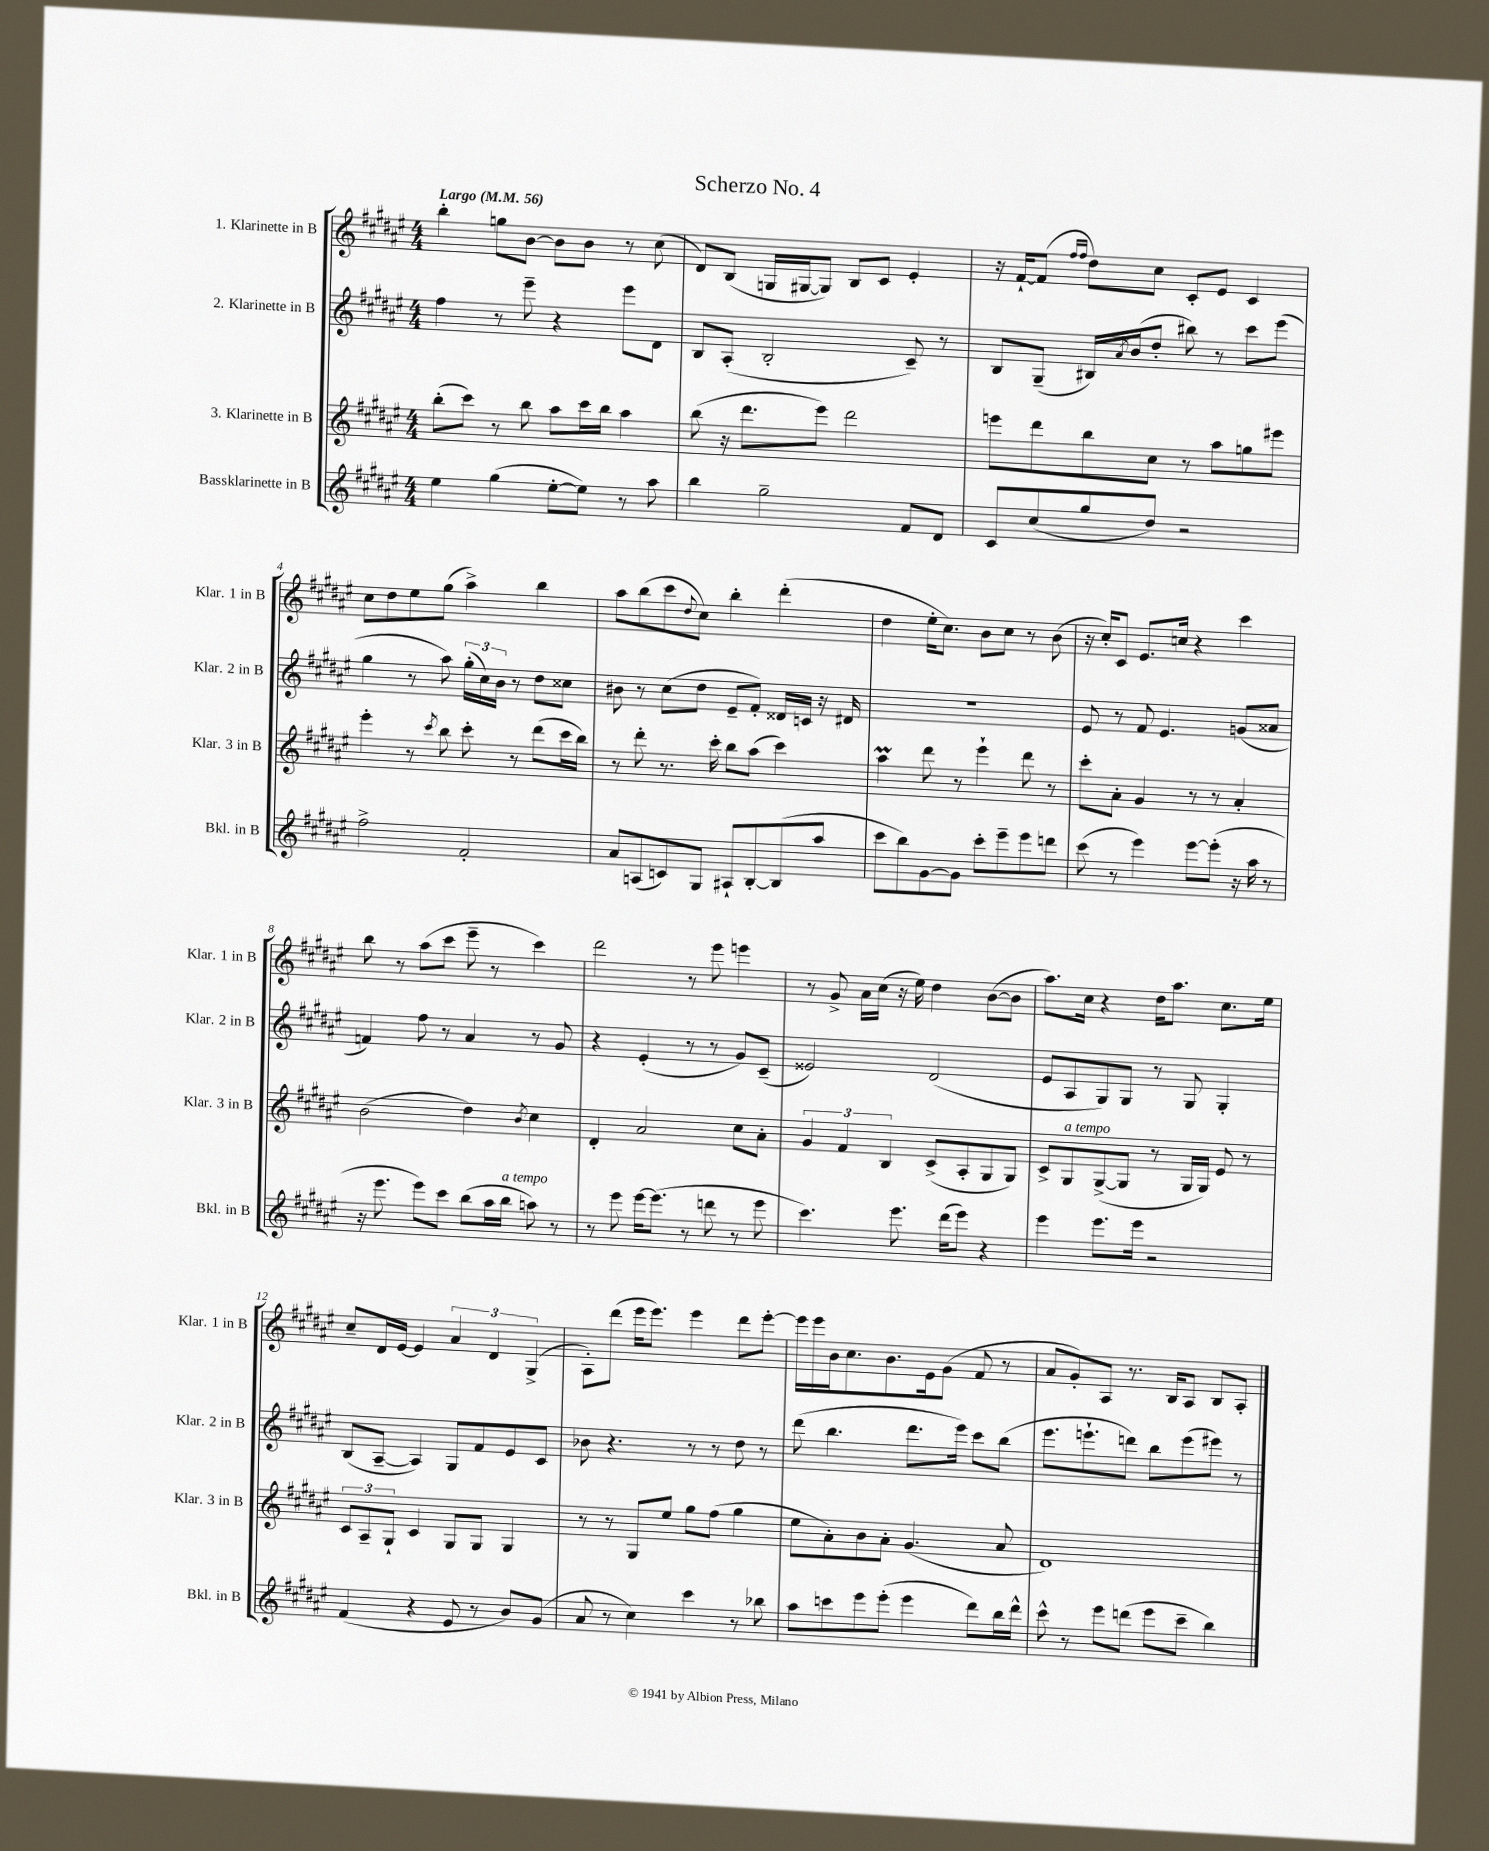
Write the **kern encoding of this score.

**kern	**kern	**kern	**kern
*part4	*part3	*part2	*part1
*staff4	*staff3	*staff2	*staff1
*I"Bassklarinette in B	*I"3. Klarinette in B	*I"2. Klarinette in B	*I"1. Klarinette in B
*I'Bkl. in B	*I'Klar. 3 in B	*I'Klar. 2 in B	*I'Klar. 1 in B
*clefG2	*clefG2	*clefG2	*clefG2
*k[f#c#g#d#a#e#]	*k[f#c#g#d#a#e#]	*k[f#c#g#d#a#e#]	*k[f#c#g#d#a#e#]
*M4/4	*M4/4	*M4/4	*M4/4
*MM56	*MM56	*MM56	*MM56
=1	=1	=1	=1
!	!	!	!LO:TX:a:B:t=Largo
4ee#\	(8bb'\L	4ff#\	4bb'\
.	8ccc#\J)	.	.
(4gg#\	8r	8r	8ggn\L
.	8bb\	8eee#~\	[8b\J
[8ee#'\L	8aa#\L	4r	8b\L]
8ee#\J])	16ccc#\L	.	8b\J
.	16bb\JJ	.	.
8r	4aa#\	8eee#\L	8r
8aa#\	.	8d#\J	(8cc#\
=2	=2	=2	=2
4bb\	(8bb\	8B/L	8d#/L)
.	16r	(8A#'/J	(8B/J
.	8.ddd#\L	.	.
2gg#~\	.	2B'/	16Gn/LL
.	.	.	[16G#X/J
.	8eee#\J)	.	8G#/J])
.	2ddd#\	.	8B/L
.	.	.	8c#/J
8f#/L	.	8c#~/)	4e#'/
8d#/J	.	8r	.
=3	=3	=3	=3
8c#/L	8eeen\L	8B/L	16r
.	.	.	[16f#`/KL
(8cc#/	8ddd#\	(8G#~/J	(8f#/J]
.	.	.	16qqff#/LL
.	.	.	16qqff#/JJ
8gg#/	8bb\	16B#X/LL)	8dd#\L)
.	.	8qa#/	.
.	.	(16b/J	.
8dd#/J)	8cc#\J	8dd#'/J	8cc#\J
2r	8r	8bb#X\)	8c#'/L
.	8aa#\L	8r	8e#/J
.	8ggn\	8ccc#\L	4c#/
.	8eee#X\J	(8eee#\J	.
!!LO:LB:g=z
=4	=4	=4	=4
2ff#^\	4eee#'\	4gg#\	8cc#\L
.	.	.	8dd#\
.	8r	8r	8ee#\
.	8qccc#/	.	.
.	8bb\	8aa#\)	(8gg#\J
2f#'/	8ccc#'\	(24gg#'\LL	4aa#^\)
.	.	24cc#\)	.
.	.	24b\JJ	.
.	8r	8r	.
.	(8ddd#\L	8dd#\L	4bb\
.	16ccc#\L	8cc##X\J	.
.	16bb\JJ)	.	.
=5	=5	=5	=5
8a#/L	8r	8b#X\	8aa#\L
(8An/	8ddd#'\	8r	(8bb\
8cn/)	8.r	(8cc#\L	8ccc#\
.	.	.	8qqdd#/
8G#/J	.	8dd#\J	8cc#\J)
.	16ccc#'\	.	.
8A#X`/L	8bb\L	8e#~/L	4bb'\
[8B'/	(8aa#\J	8f#'/J)	.
(8B/]	4ccc#\)	16d##X/LL	(4ddd#'\
.	.	16cn/JJ	.
8aa#/J	.	16r	.
.	.	16d#X/	.
=6	=6	=6	=6
8ccc#\L	4aa#m\	1r	4dd#\
8bb\)	.	.	.
[8g#\	8ddd#\	.	16ee#'\KL
.	.	.	8.cc#\J)
8g#\J]	8r	.	.
8ccc#'\L	4eee#`\	.	8b\L
8eee#~\	.	.	8cc#\J
8eee#\	8ddd#\	.	8r
8dddn\J	8r	.	(8b\
=7	=7	=7	=7
(8ccc#\	8ccc#'\L	8e#/	16r
.	.	.	16cc#'/KL)
8r	8a#'\J	8r	8c#/J
4eee#\)	4g#/	8f#/	8.e#/L
.	.	4.e#/	.
.	.	.	16ccn/Jk
[8eee#\L	8r	.	4r
(8eee#'\J]	8r	.	.
16r	4a#'/	(8gn/L	4ccc#\
16aa#\	.	.	.
8r	.	8a##X/J	.
!!LO:LB:g=z
=8	=8	=8	=8
16r	(2b\	4fn/)	8bb\
8.eee#\	.	.	.
.	.	.	8r
8eee#\L)	.	8ff#\	(8aa#\L
8ccc#\J	.	8r	8ccc#\J
(8bb\L	4dd#\)	4a#/	8eee#~\
16aa#\L	.	.	8r
!LO:TX:a:i:t=a tempo	!	!	!
16bb\JJ	.	.	.
.	8qb/	.	.
8aan\)	4cc#\	8r	4ccc#\)
8r	.	8g#/	.
=9	=9	=9	=9
8r	4d#'/	4r	2ddd#\
8eee#\	.	.	.
[16eee#\KL	2a#/	(4e#'/	.
(8.eee#\J]	.	.	.
8r	.	8r	8r
8dddn\	.	8r	8eee#\
8r	8cc#\L	8g#/L)	4eeen\
8eee#\	8a#'\J	(8c#~/J	.
=10	=10	=10	=10
4.ccc#\)	6g#/	2e##X/)	8r
.	.	.	8g#^/
.	6f#/	.	.
.	.	.	16a#\LL
.	.	.	(16cc#\JJ
.	6B/	.	.
8.eee#\	.	.	16r
.	.	.	16ee#\)
.	(8c#^/L	(2d#/	4dd#\
(16ddd#\KL	.	.	.
8eee#\J)	8A#'/	.	.
4r	8G#/	.	([8b\L
.	8G#/J)	.	8b\J]
=11	=11	=11	=11
4eee#\	8c#^/L	8e#/L	8.aa#\L)
!	!LO:TX:a:i:t=a tempo	!	!
.	8G#/	8A#/	.
.	.	.	16cc#\Jk
8.eee#\L	([8G#^/	8G#/)	4r
.	8G#/J]	8G#/J	.
16eee#\Jk	.	.	.
2r	8r	8r	16dd#\KL
.	.	.	8.aa#\J
.	16G#/LL	8G#/	.
.	16G#/JJ)	.	.
.	8e#/	4G#'/	8.cc#\L
.	8r	.	.
.	.	.	16ee#\Jk
!!LO:LB:g=z
=12	=12	=12	=12
(4f#/	12c#/L	(8B/L	8cc#~/L
.	12A#~/	.	.
.	.	[8A#~/J	16d#/L
.	12G#`/J	.	.
.	.	.	[16e#/JJ
4r	4c#/	4A#/])	4e#/]
8e#/	8G#/L	8G#/L	6a#/
8r	8G#/J	8f#/	.
.	.	.	6d#/
8b/L)	4G#/	8e#/	.
.	.	.	(6G#^/
(8g#/J	.	8c#/J	.
=13	=13	=13	=13
8a#/	8r	8b-X\	8A#'\L)
8r	8r	4.r	(8ddd#\J
4cc#\)	8G#/L	.	16eee#\KL
.	.	.	8.eee#\J)
.	8ee#/J	.	.
4ccc#\	8gg#\L	8r	4eee#\
.	(8ff#\J	8r	.
8r	4gg#\	8dd#\	8ddd#\L
8bb-X\	.	8r	[8eee#'\J
=14	=14	=14	=14
8aa#\L	8ee#\L	(8ddd#\	16eee#\LL]
.	.	.	16eee#\
8cccn\	8a#'\)	4.bb\	16b\J
.	.	.	8.cc#\
8eee#\	8b\	.	.
(8eee#'\J	8a#'\J	.	8.b\
4eee#\	(4.g#/	8.ddd#\L	.
.	.	.	16e#\k
.	.	.	(8g#\J
.	.	16eee#\Jk)	.
8ddd#\L)	.	8ccc#\L	8f#/
16bb\L	8a#/	(8bb\J	8r
16ddd#^^\JJ	.	.	.
=15	=15	=15	=15
8ccc#^^\	1d#)	8.eee#\L	8a#/L
8r	.	.	8g#'/)
.	.	8.eeen`\	.
8eee#\L	.	.	8A#/J
(8dddn\J	.	8dddn\J)	8.r
8eee#\L	.	8bb\L	.
.	.	.	16B/KL
8ccc#~\J	.	(8eee\	8A#/J
4bb\)	.	8eee#X\J)	8B/L
.	.	8r	8A#'/J
==	==	==	==
*-	*-	*-	*-
